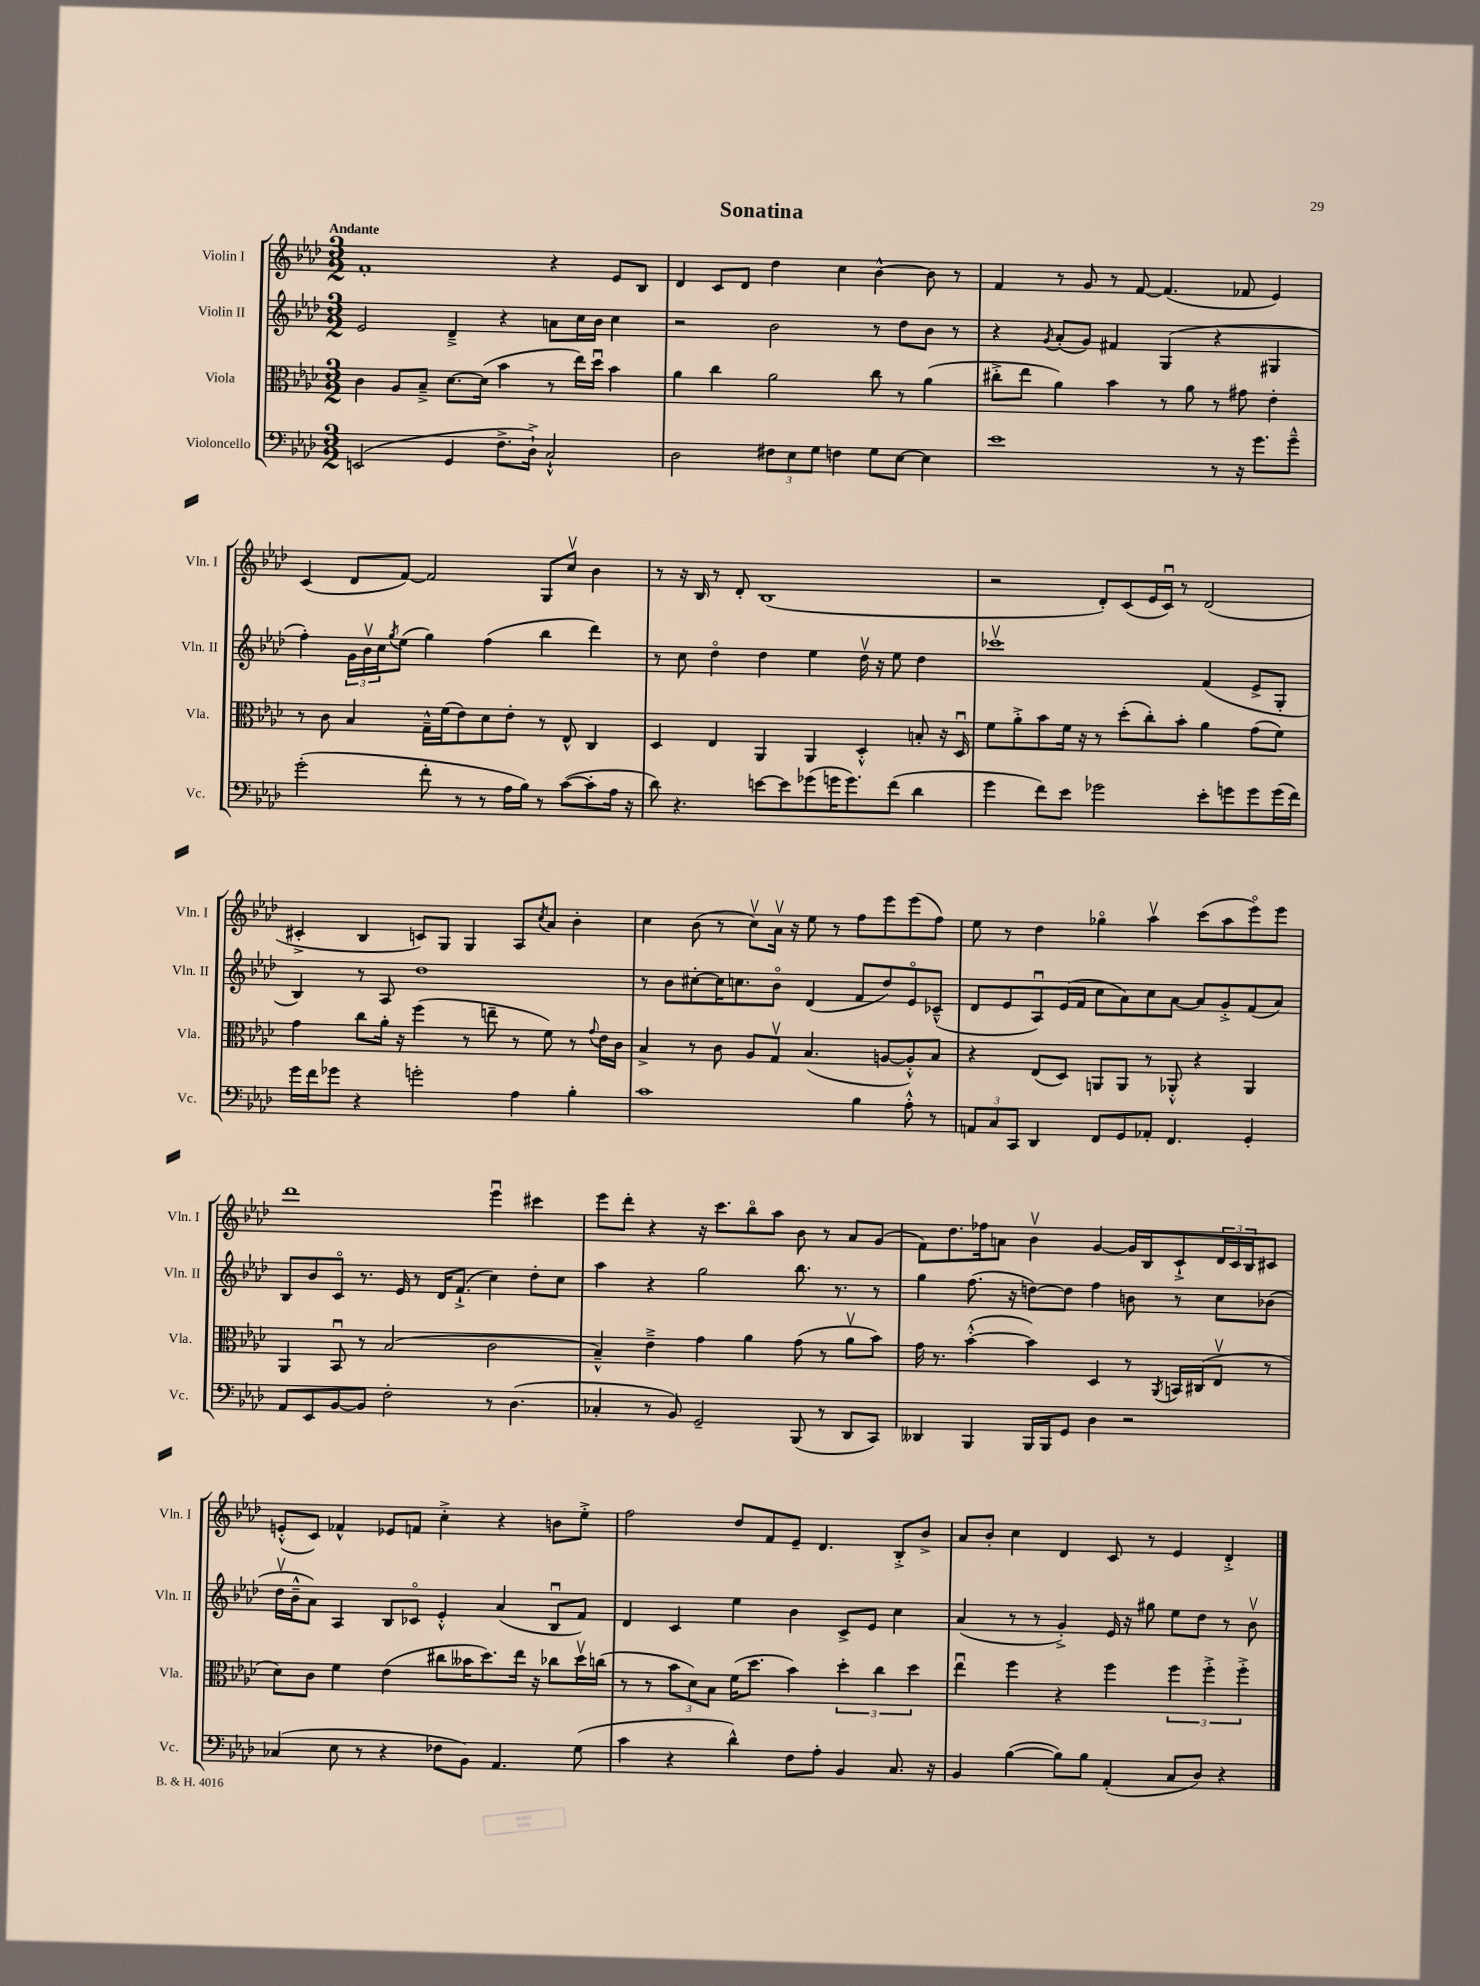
\header { title = "Sonatina" }
<<
\new StaffGroup <<
\new Staff = "s0" \with { instrumentName = "Violin I" shortInstrumentName = "Vln. I" } {
    \clef treble \key aes \major \numericTimeSignature \time 3/2 \tempo "Andante"
    f'1-. r4 ees'8 bes8 |
    des'4 c'8 des'8 des''4 c''4 bes'4~-^ bes'8 r8 |
    f'4 r8 g'8 r8 f'8~ f'4.( fes'8 ees'4) |
    c'4( des'8 f'8~) f'2 g8 c''8\upbow bes'4 |
    r8 r16 bes16 r8 des'8-. bes1( |
    r2 des'8-.) c'8( ees'16 c'16\downbow) r8 des'2( |
    cis'4-.-> bes4 c'8) g8 g4 aes8 \acciaccatura { c''8 } aes'8 bes'4-. |
    c''4 bes'8( r8 c''8\upbow) aes'16\upbow r16 ees''8 r8 f''8 ees'''8 ees'''8( f''8) |
    ees''8 r8 des''4 ges''4\flageolet aes''4\upbow c'''8( aes''8 ees'''8\flageolet) ees'''8 |
    des'''1 ees'''4\downbow cis'''4 |
    ees'''8 des'''8-. r4 r16 c'''8. bes''8\flageolet aes''8 bes'8 r8 aes'8 g'8( |
    f'8) des''8. fes''16 a'8 bes'4\upbow g'4~ g'16 bes16 c'8-!-> \tuplet 3/2 { des'16 c'16 bes16 } cis'8 |
    e'8-.-^( c'8) fes'4-^ ees'8 f'8 c''4-.-> r4 b'8 ees''8-.-> |
    f''2 des''8 f'8 ees'8-- des'4. bes8-.-> bes'8-> |
    aes'8 bes'8-. c''4 des'4 c'8 r8 ees'4 des'4-.-> \bar "|." |
}
\new Staff = "s1" \with { instrumentName = "Violin II" shortInstrumentName = "Vln. II" } {
    \clef treble \key aes \major \numericTimeSignature \time 3/2
    ees'2 des'4---> r4 a'8 c''16 bes'16 c''4 |
    r2 bes'2 r8 des''8 bes'8 r8 |
    r4 \acciaccatura { g'8 } aes'8-.( g'8) fis'4 g4( r4 gis4 |
    f''4-.) \tuplet 3/2 { g'16 bes'16\upbow c''16 } \acciaccatura { g''8 } ees''8( g''4) f''4( bes''4 des'''4) |
    r8 c''8 des''4\flageolet des''4 ees''4 des''16\upbow r16 ees''8 des''4 |
    ces'''1\upbow f'4( ees'8-> g8-. |
    bes4) r8 aes8 des''1 |
    r8 bes'8 cis''8~-. cis''16 c''8. bes'8\flageolet des'4( f'8 des''8) ees'8\flageolet ces'8---^( |
    des'8 ees'8 aes8\downbow) ees'16( f'16 c''8 aes'8) c''8 aes'8~ aes'8 g'8-.-> f'8( aes'8) |
    bes8 bes'8 c'8\flageolet r8. ees'16 r8 des'16 f'8.-!->( c''4) des''8-. c''8 |
    aes''4 r4 g''2 bes''8. r8. r8 |
    g''4 f''8.( r16 d''8~) d''8 f''4 b'8 r8 c''8 bes'8( |
    des''16\upbow bes'16---^ aes'8) aes4 bes8 ces'8\flageolet ees'4-.-^ aes'4( bes8\downbow f'8) |
    des'4 c'4 ees''4 bes'4 c'8-> ees'8 c''4 |
    aes'4( r8 r8 g'4-.->) ees'16 r16 gis''8 ees''8 des''8 r8 bes'8\upbow \bar "|." |
}
\new Staff = "s2" \with { instrumentName = "Viola" shortInstrumentName = "Vla." } {
    \clef alto \key aes \major \numericTimeSignature \time 3/2
    c'4 aes8 bes8---> des'8.~ des'16( bes'4 r8 ees''16) des''16\downbow bes'4 |
    aes'4 c''4 aes'2 c''8 r8 aes'4( |
    cis''8-.-> ees''8 aes'4) bes'4 r8 aes'8 r8 gis'8 ees'4-. |
    r8 c'8 bes4 g16---^ f'16( ees'8) des'8 ees'8-. r8 ees8-^ c4 |
    des4 ees4 aes,4 aes,4 des4-.-^ b8-. r16 des16\downbow |
    f'8 aes'8-.-> bes'8 f'16 r16 r8 des''8-.( c''8-.) bes'8-. aes'4 g'8( f'8) |
    g'4 c''8 aes'16-. r16 f''4( r8 e''8-- r8 f'8) r8 \appoggiatura { g'8 } ees'16 c'16 |
    bes4-> r8 c'8 aes8 g8\upbow bes4.( a8~ a8-.-^) bes8 |
    r4 ees8( des8) a,8 a,8 r8 aes,8-.-^ r4 aes,4 |
    aes,4 bes,8\downbow r8 bes2( c'2 |
    bes4---^) ees'4---> g'4 aes'4 g'8( r8 aes'8\upbow bes'8) |
    g'16 r8. bes'4~-.-^( bes'4) des4 r8 \acciaccatura { aes,8 } b,16 cis16( ees8\upbow r8 |
    des'8) c'8 f'4 ees'4( cis''8 beses'16 des''8.) ees''16 r16 ces''8 des''16\upbow c''16( |
    r8 r8 \tuplet 3/2 { bes'8 des'8) bes8 } f'16( des''8. bes'4) \tuplet 3/2 { des''4-. c''4 des''4 } |
    ees''4\downbow f''4 r4 f''4 \tuplet 3/2 { f''4 f''4-.-> f''4-.-> } \bar "|." |
}
\new Staff = "s3" \with { instrumentName = "Violoncello" shortInstrumentName = "Vc." } {
    \clef bass \key aes \major \numericTimeSignature \time 3/2
    e,2( g,4 f8.-> des16-!->) c2-!-^ |
    des2 \tuplet 3/2 { fis8 ees8 g8 } f4 g8 ees8~ ees4 |
    ees'1 r8 r16 g'8. g'8---^ |
    g'2-.( f'8-. r8 r8 aes16 bes16) r8 c'8~( c'8-. aes16 r16 |
    des'8) r4. e'8~ e'8 ges'8( g'16 g'8.) f'8( des'4 |
    g'4 f'8) ees'8 ges'2 ees'8-. g'8 g'8 g'16( f'16) |
    g'16 f'16 ges'8 r4 g'2-. aes4 bes4-. |
    c'1 bes4 aes8-.-^ r8 |
    \tuplet 3/2 { a,8 c8 c,8 } des,4 f,8 g,8 aes,8-. f,4. g,4-. |
    aes,8 ees,8 bes,8~ bes,8 f2-. r8 des4.( |
    ces4-. r8 bes,8) g,2-- bes,,8( r8 des,8 c,8) |
    deses,4 bes,,4 bes,,16 bes,,16 g,8 des4 r2 |
    ces4( ees8 r8 r4 fes8 bes,8) aes,4. g8( |
    c'4 r4 des'4-^) f8 aes8-. bes,4 c8. r16 |
    bes,4 bes4~( bes8) bes8 aes,4-.( c8 des8) r4 \bar "|." |
}
>>
>>
\layout { \context { \Score \remove "Bar_number_engraver" } }
